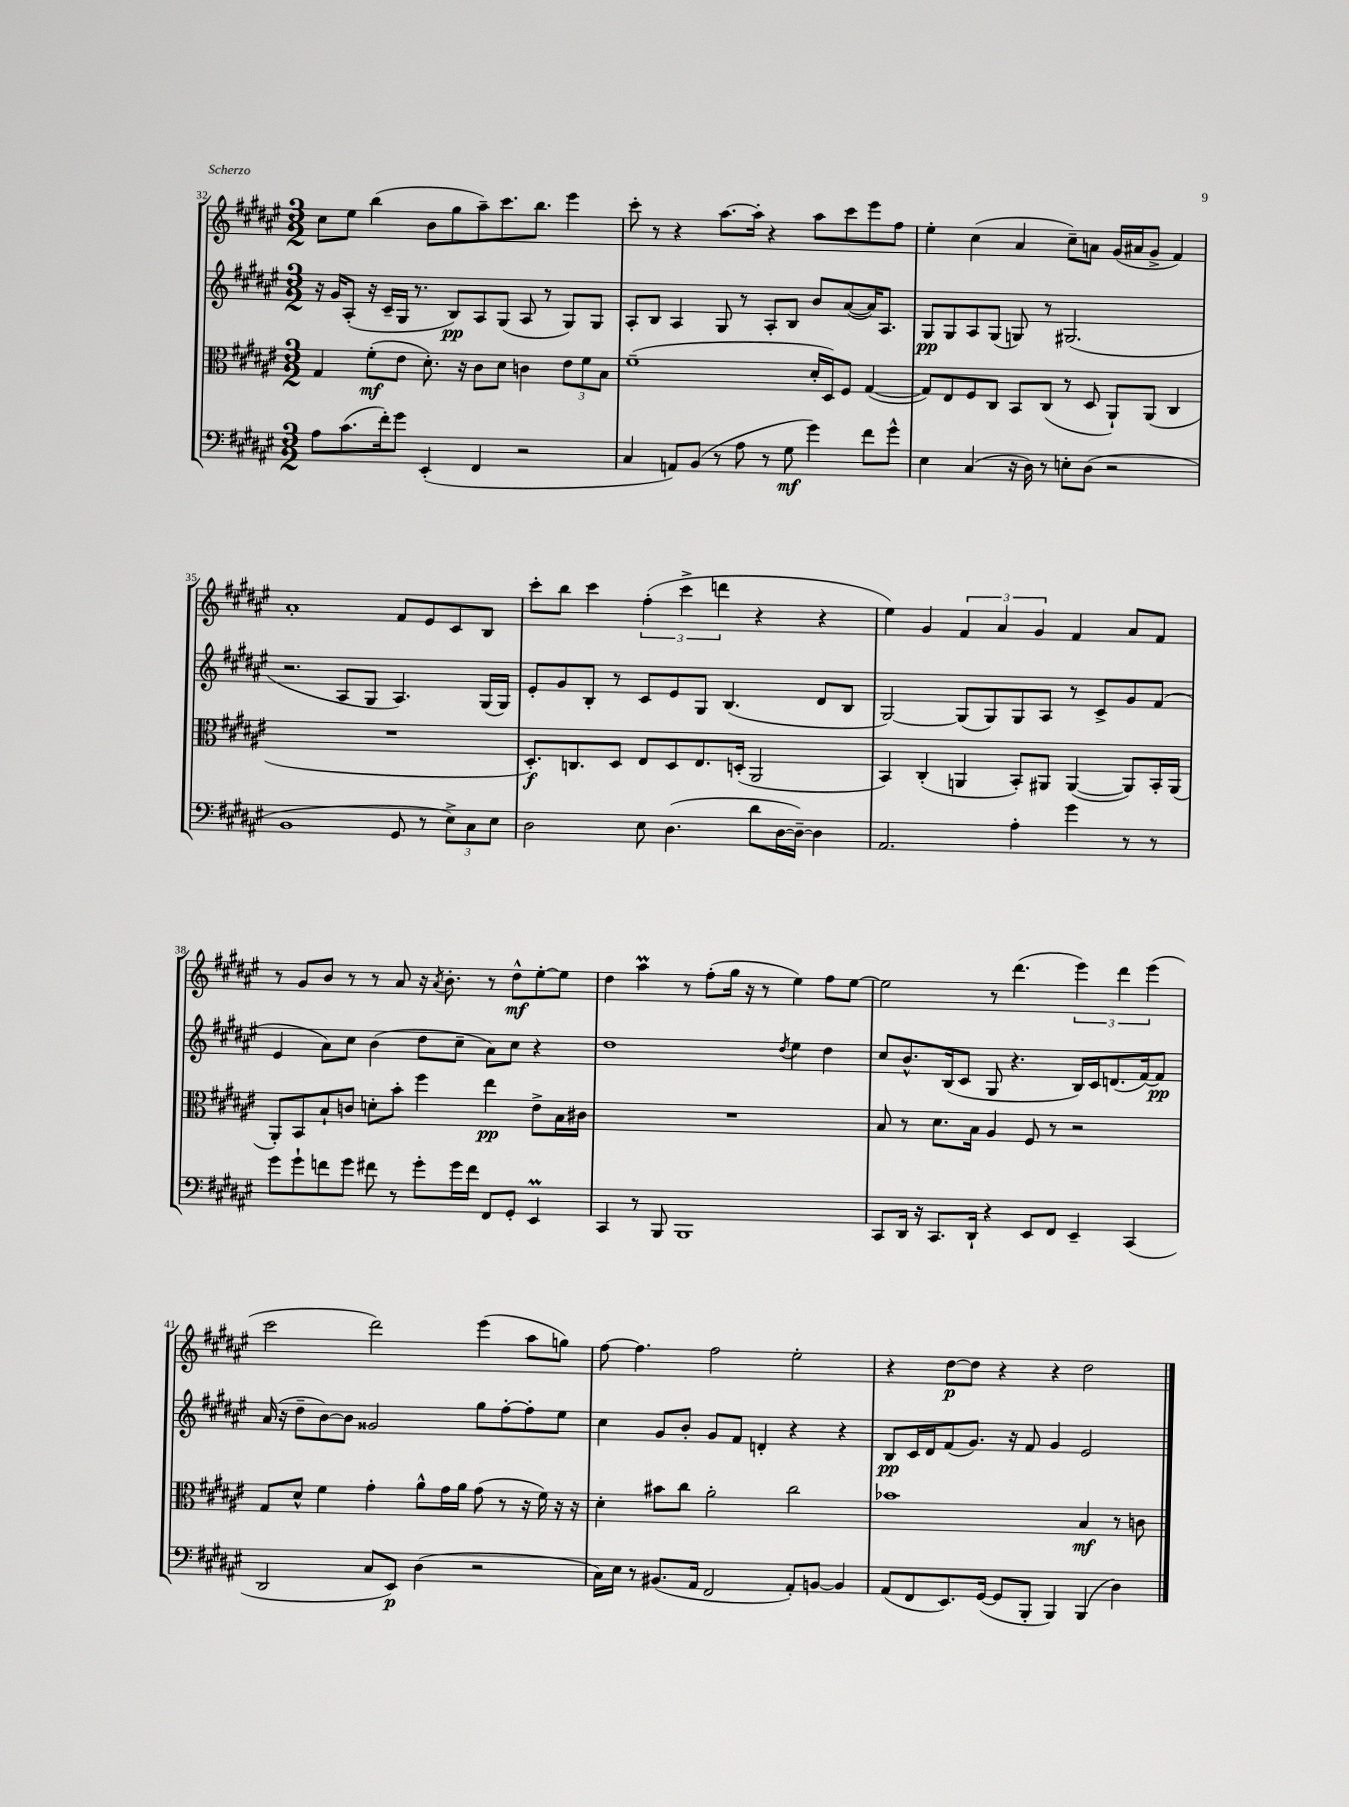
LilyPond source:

<<
\new StaffGroup <<
\new Staff = "s0" {
    \clef treble \key fis \major \numericTimeSignature \time 3/2
    cis''8 eis''8 b''4( b'8 gis''8 ais''8--) cis'''8. b''8. eis'''4 |
    cis'''8-. r8 r4 ais''8.~ ais''16-. r4 ais''8 cis'''8 eis'''8 fis''8 |
    eis''4-. cis''4( ais'4 cis''8--) a'8 gis'16( ais'16 gis'8-> fis'4) |
    ais'1-. fis'8 eis'8 cis'8 b8 |
    cis'''8-. b''8 cis'''4 \tuplet 3/2 { fis''4-.( cis'''4-> d'''4 } r4 r4 |
    eis''4) gis'4 \tuplet 3/2 { fis'4 ais'4 gis'4 } fis'4 ais'8 fis'8 |
    r8 gis'8 b'8 r8 r8 ais'8 r16 \acciaccatura { ais'8 } b'8.-. r8 dis''8-^\mf eis''8~-. eis''8 |
    dis''4 ais''4\prall r8 fis''8-.( gis''16 r16 r8 eis''4) fis''8 eis''8~ |
    eis''2 r8 dis'''4.( \tuplet 3/2 { eis'''4) dis'''4 eis'''4( } |
    cis'''2 dis'''2) eis'''4( ais''8 g''8) |
    fis''8~ fis''4. fis''2 eis''2-. |
    r4 dis''8~\p dis''8 r4 r4 dis''2 \bar "|." |
}
\new Staff = "s1" {
    \clef treble \key fis \major \numericTimeSignature \time 3/2
    r16 gis'16 ais8-.( r16 cis'16-- gis16 r8. b8\pp) ais8 gis8( ais8 r8 gis8) gis8 |
    ais8-. b8 ais4 gis8 r8 ais8-. b8 b'8 ais'8~( ais'16) ais8. |
    gis8\pp gis8 ais8 gis8( g8) r8 gis2.( |
    r2. ais8 gis8 ais4.) gis16( gis16) |
    eis'8-. gis'8 b8-. r8 cis'8 eis'8 gis8 b4.( dis'8 b8 |
    gis2~) gis8( gis8) gis8 ais8 r8 cis'8-> gis'8 fis'8( |
    eis'4 ais'8) cis''8 b'4( dis''8 cis''8-- ais'8) cis''8 r4 |
    dis''1 \acciaccatura { dis''8 } eis''4 dis''4 |
    cis''8 b'8.-^ b16( cis'8 gis8 r4. b16) cis'16 d'8.( fis'16~) fis'8\pp |
    ais'16( r16 dis''8-- b'8~) b'8 gisis'2 gis''8 fis''8~-. fis''8-. eis''8 |
    cis''4 gis'8 b'8-. gis'8 fis'8 d'4-. r4 r4 |
    b8\pp cis'16 dis'16 fis'8( gis'8.) r16 fis'8 gis'4 eis'2 \bar "|." |
}
\new Staff = "s2" {
    \clef alto \key fis \major \numericTimeSignature \time 3/2
    gis4 fis'8-.\mf( eis'8 dis'8.-.) r16 cis'8 dis'8 c'4 \tuplet 3/2 { eis'8 fis'8 b8 } |
    fis'1--( dis'16-. dis16) fis8 gis4~( |
    gis8) eis8 fis8 cis8 b,8 cis8( r8 dis8 ais,8-!) ais,8( cis4 |
    R1. |
    dis8.-.\f) c8. dis8 eis8 dis8 eis8. d16-.( ais,2 |
    b,4) cis4-.( a,4 b,8-.) ais,8 ais,4~( ais,8) b,16-. ais,16( |
    ais,8-.) b,8 b8-! c'8 d'8-. b'8-. fis''4 eis''4\pp eis'8-> b16 cis'16 |
    R1. |
    b8 r8 dis'8. b16 ais4 fis8 r8 r2 |
    gis8 dis'8-^ fis'4 gis'4-. ais'8-^ gis'16 ais'16 gis'8( r8 r16 fis'16) r16 r16 |
    dis'4-. bis'8 cis''8 ais'2-. cis''2 |
    bes'1 b4\mf r8 c'8 \bar "|." |
}
\new Staff = "s3" {
    \clef bass \key fis \major \numericTimeSignature \time 3/2
    ais8 cis'8.( fis'16-.) gis'8 eis,4-.( fis,4 r2 |
    cis4 a,8) b,8( r8 ais8 r8 gis8\mf gis'4) fis'8 gis'8-^ |
    eis4 cis4( r16 dis16) r8 e8-. dis8( r2 |
    b,1 gis,8 r8 \tuplet 3/2 { eis8->) cis8 eis8 } |
    dis2 eis8 dis4.( dis'8 dis16~ dis16~--) dis4 |
    ais,2. ais4-. gis'4 r8 r8 |
    gis'8 gis'8-! f'8 gis'8 fis'8 r8 gis'8-. gis'16 fis'16 fis,8 gis,8-. eis,4\prall |
    cis,4 r8 b,,8 b,,1 |
    cis,8 dis,16 r16 cis,8. dis,16-! r4 eis,8 fis,8 eis,4-- cis,4( |
    dis,2 cis8 eis,8\p) dis4( r2 |
    cis16) eis16 r8 bis,8.( ais,16 fis,2 ais,8-.) b,8~ b,4 |
    ais,8( fis,8 eis,8.) gis,16~( gis,8 b,,8-. b,,4) b,,4( dis4) \bar "|." |
}
>>
>>
\layout { \context { \Score currentBarNumber = #32 } }
